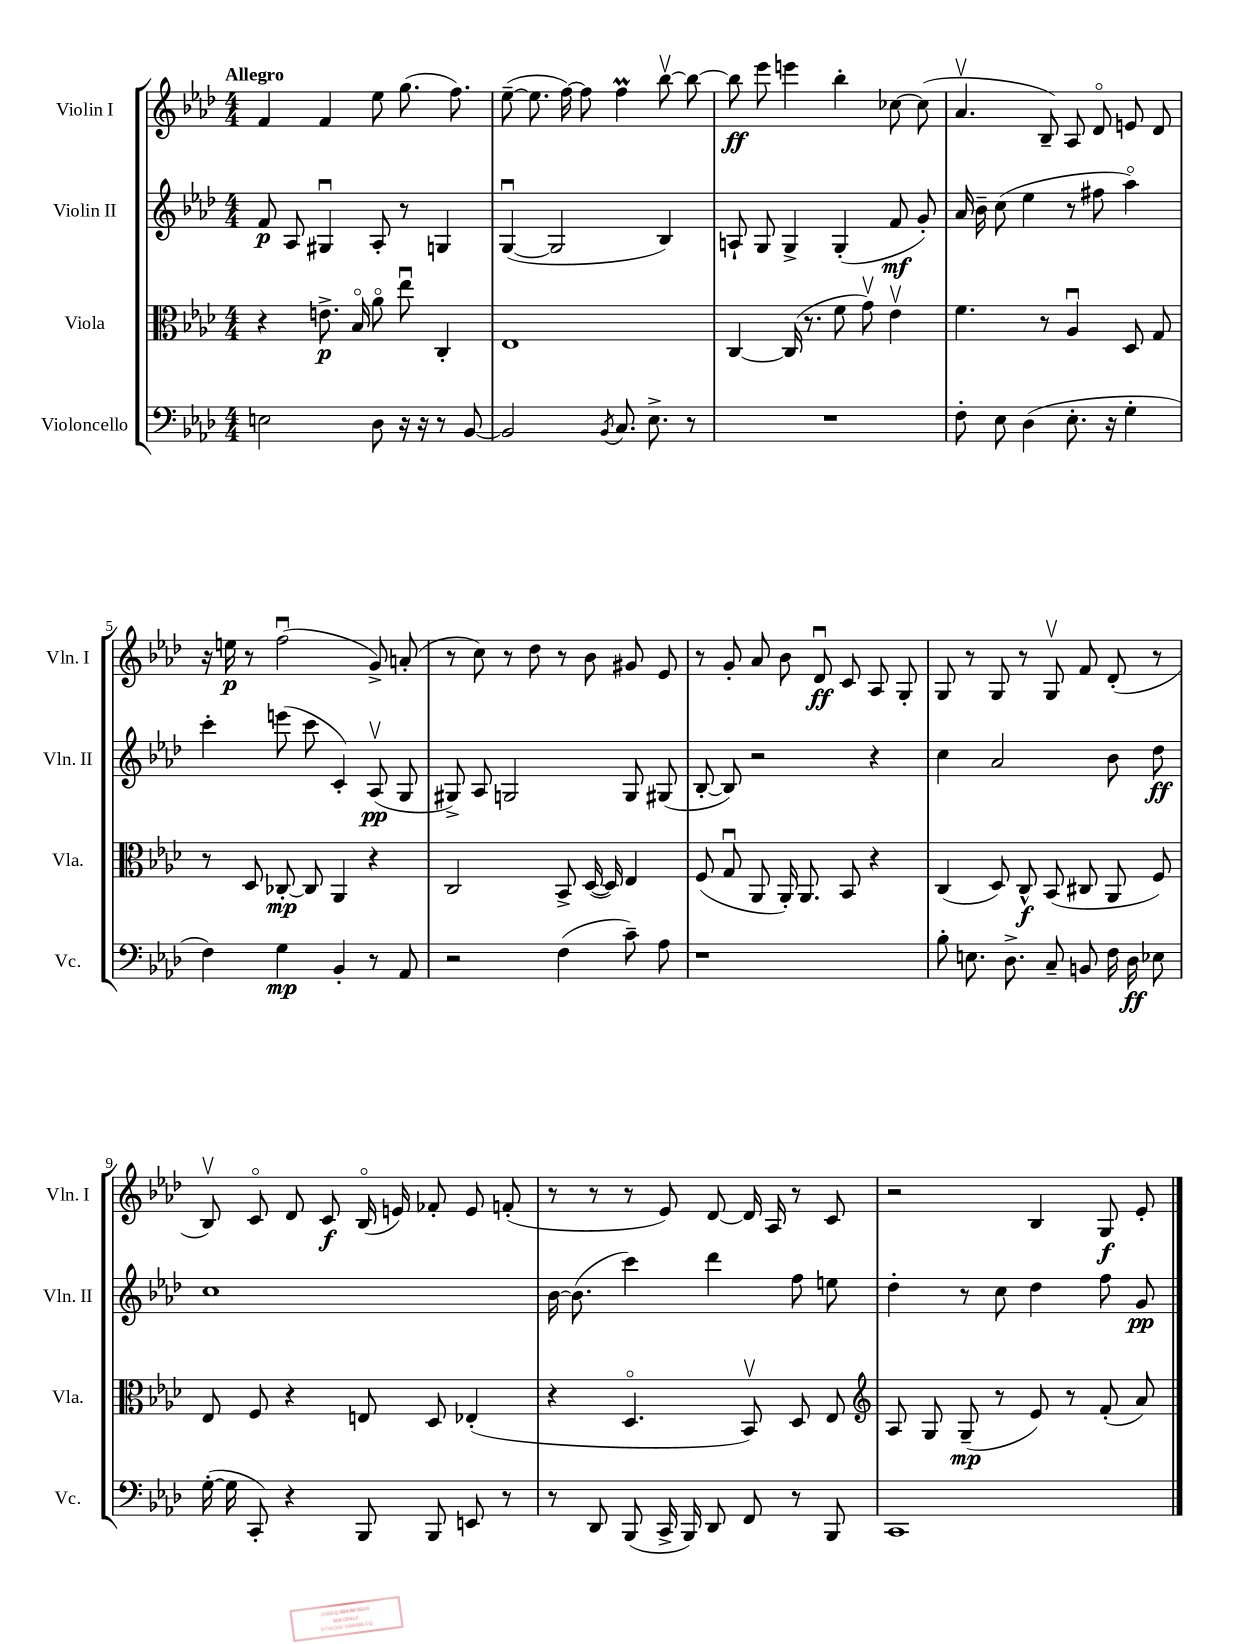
<<
\new StaffGroup <<
\new Staff = "s0" \with { instrumentName = "Violin I" shortInstrumentName = "Vln. I" } {
    \clef treble \key aes \major \numericTimeSignature \time 4/4 \tempo "Allegro"
    \autoBeamOff f'4 f'4 ees''8 g''8.( f''8.) |
    ees''8~--( ees''8. f''16~) f''8 f''4\prall bes''8~\upbow bes''8~ |
    bes''8\ff ees'''8 e'''4 bes''4-. ces''8~ ces''8( |
    aes'4.\upbow bes8--) aes8 des'8\flageolet e'8 des'8 |
    r16 e''16\p r8 f''2\downbow( g'8->) a'8-.( |
    r8 c''8) r8 des''8 r8 bes'8 gis'8 ees'8 |
    r8 g'8-. aes'8 bes'8 des'8\downbow\ff c'8 aes8 g8-. |
    g8 r8 g8 r8 g8\upbow f'8 des'8-.( r8 |
    bes8\upbow) c'8\flageolet des'8 c'8\f bes16\flageolet( e'16) fes'8-. e'8 f'8-.( |
    r8 r8 r8 ees'8) des'8~ des'16 aes16 r8 c'8 |
    r2 bes4 g8\f ees'8-. \bar "|." |
}
\new Staff = "s1" \with { instrumentName = "Violin II" shortInstrumentName = "Vln. II" } {
    \clef treble \key aes \major \numericTimeSignature \time 4/4
    \autoBeamOff f'8\p aes8 gis4\downbow aes8-. r8 g4 |
    g4~\downbow( g2 bes4) |
    a8-! g8 g4-> g4-.( f'8\mf g'8-.) |
    aes'16 bes'16-- c''8( ees''4 r8 fis''8 aes''4\flageolet) |
    c'''4-. e'''8( c'''8 c'4-.) aes8\upbow\pp( g8 |
    gis8->) aes8 g2 g8 gis8( |
    bes8~-. bes8) r2 r4 |
    c''4 aes'2 bes'8 des''8\ff |
    c''1 |
    bes'16~ bes'8.( c'''4) des'''4 f''8 e''8 |
    des''4-. r8 c''8 des''4 f''8 g'8\pp \bar "|." |
}
\new Staff = "s2" \with { instrumentName = "Viola" shortInstrumentName = "Vla." } {
    \clef alto \key aes \major \numericTimeSignature \time 4/4
    \autoBeamOff r4 e'8.->\p bes16\flageolet aes'8\flageolet ees''8\downbow c4-. |
    ees1 |
    c4~ c16( r8. f'8 g'8\upbow) ees'4\upbow |
    f'4. r8 aes4\downbow des8 g8 |
    r8 des8 ces8~-.\mp ces8 aes,4 r4 |
    c2 bes,8-> des16~( des16) ees4 |
    f8( g8\downbow aes,8 aes,16-.) aes,8. bes,8 r4 |
    c4( des8) c8-^\f bes,8( cis8 aes,8 f8) |
    ees8 f8 r4 e8 des8 ees4-.( |
    r4 des4.\flageolet bes,8\upbow) des8 ees8 |
    \clef treble aes8 g8 g8--\mp( r8 ees'8) r8 f'8-.( aes'8) \bar "|." |
}
\new Staff = "s3" \with { instrumentName = "Violoncello" shortInstrumentName = "Vc." } {
    \clef bass \key aes \major \numericTimeSignature \time 4/4
    \autoBeamOff e2 des8 r16 r16 r8 bes,8~ |
    bes,2 \acciaccatura { bes,8 } c8. ees8.-> r8 |
    R1 |
    f8-. ees8 des4( ees8.-. r16 g4-. |
    f4) g4\mp bes,4-. r8 aes,8 |
    r2 f4( c'8--) aes8 |
    r1 |
    bes8-. e8. des8.-> c8-- b,8 f16 des16\ff ees8 |
    g16~-.( g16 c,8-.) r4 bes,,8 bes,,8 e,8 r8 |
    r8 des,8 bes,,8( c,16-> bes,,16) des,8 f,8 r8 bes,,8 |
    c,1 \bar "|." |
}
>>
>>
